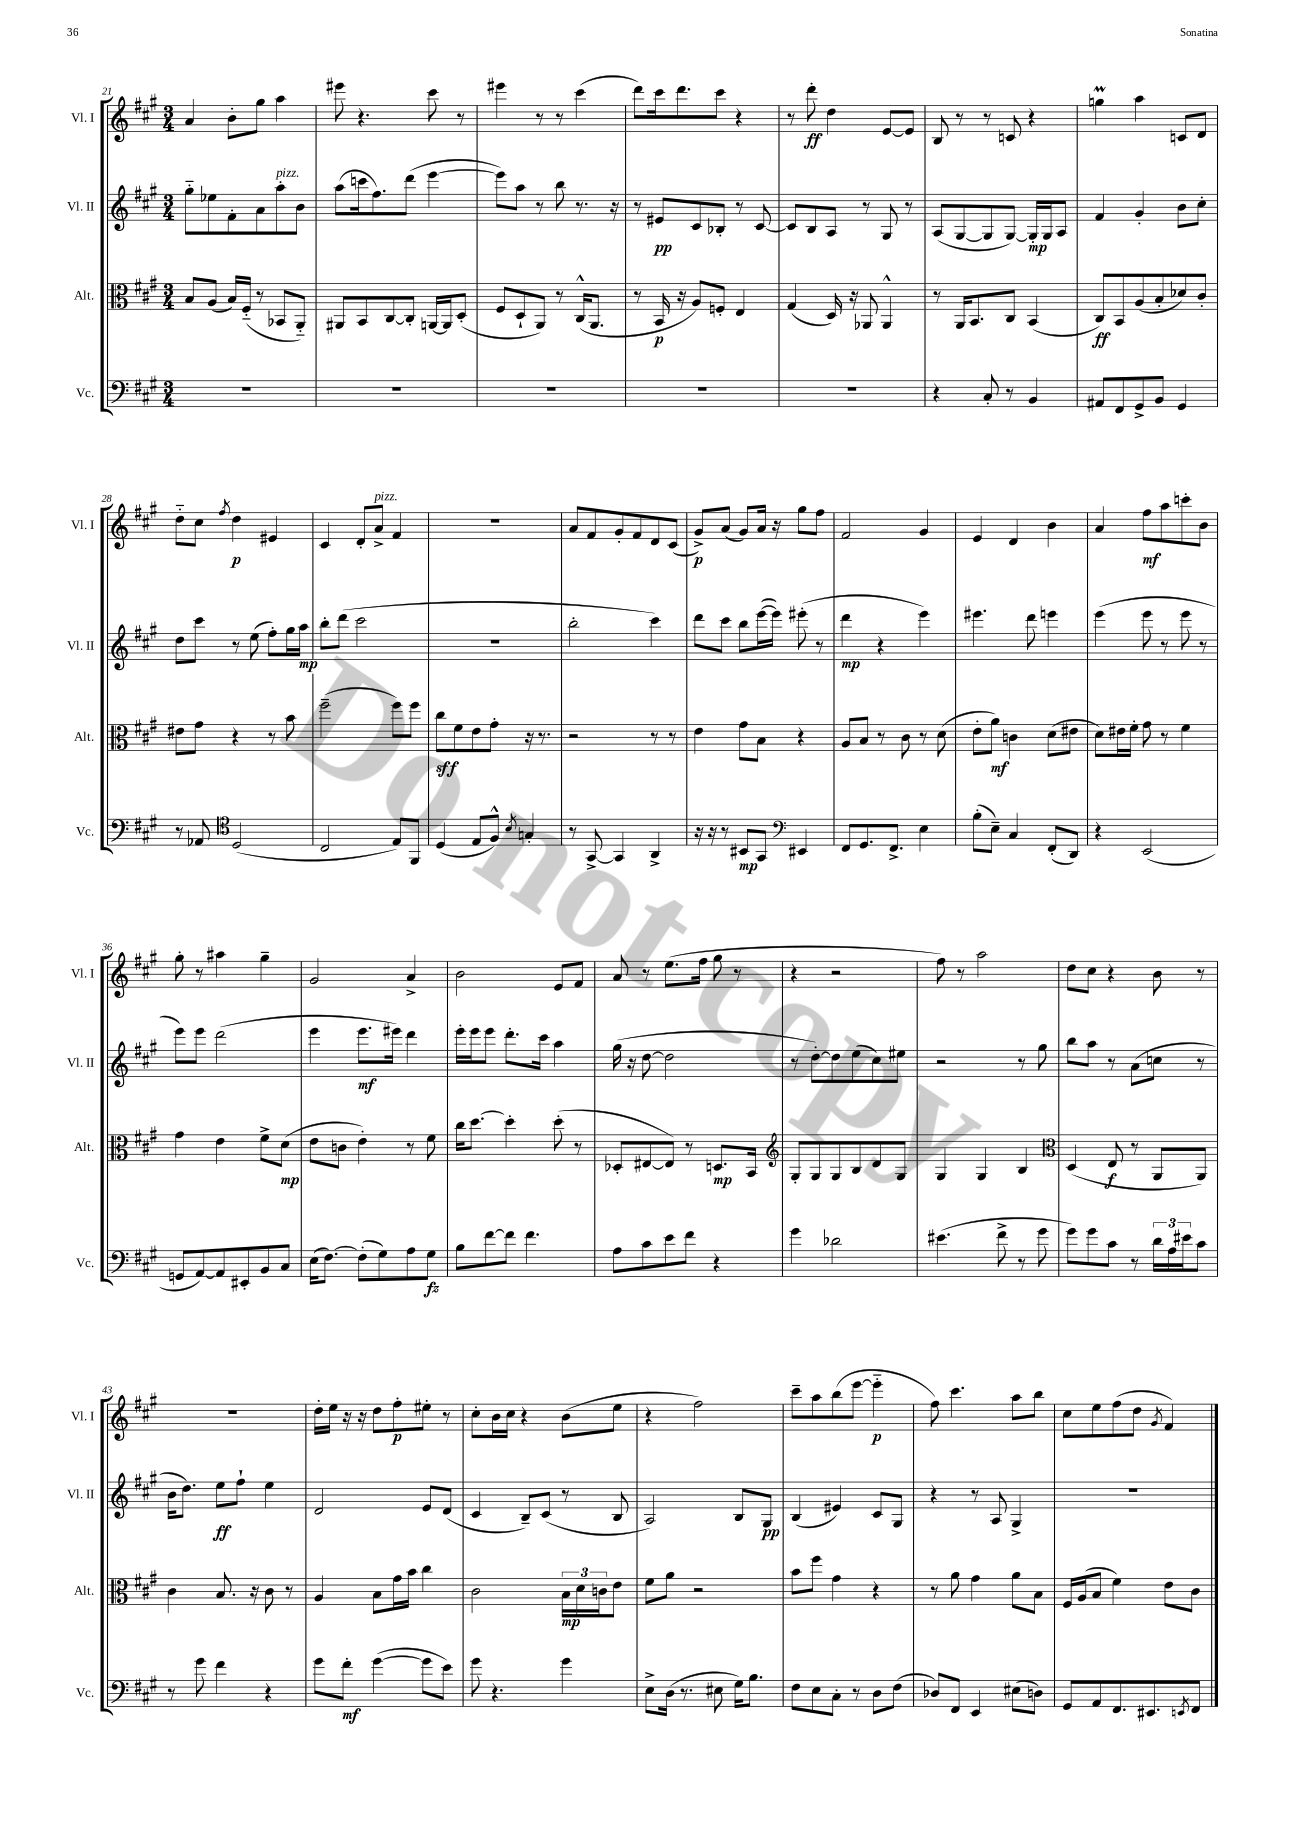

**kern	**dynam	**kern	**dynam	**kern	**dynam	**kern	**dynam
*part4	*part4	*part3	*part3	*part2	*part2	*part1	*part1
*staff4	*staff4	*staff3	*staff3	*staff2	*staff2	*staff1	*staff1
*I"Vc.	*	*I"Alt.	*	*I"Vl. II	*	*I"Vl. I	*
*I'Vc.	*	*I'Alt.	*	*I'Vl. II	*	*I'Vl. I	*
*clefF4	*	*clefC3	*	*clefG2	*	*clefG2	*
*k[f#c#g#]	*	*k[f#c#g#]	*	*k[f#c#g#]	*	*k[f#c#g#]	*
*M3/4	*	*M3/4	*	*M3/4	*	*M3/4	*
=21	=21	=21	=21	=21	=21	=21	=21
2.r	.	8B/L	.	8gg#\L	.	4a/	.
.	.	(8A/J	.	8ee-X\	.	.	.
.	.	16B/LL)	.	8f#'\	.	8b'\L	.
.	.	(16F#/JJ	.	.	.	.	.
.	.	8r	.	8a\	.	8gg#\J	.
!	!	!	!	!LO:TX:a:i:t=pizz.	!	!	!
.	.	8BB-X/L	.	8aa'\	.	4aa\	.
.	.	8AA/J)	.	8b\J	.	.	.
=22	=22	=22	=22	=22	=22	=22	=22
2.r	.	8AA#X/L	.	(8aa\L	.	8eee#X\	.
.	.	8BB/	.	16cccn\k	.	4.r	.
.	.	.	.	8.ff#\)	.	.	.
.	.	[8C#/	.	.	.	.	.
.	.	8C#'/J]	.	(8ddd\J	.	.	.
.	.	[16AAn/LL	.	[4eee\	.	8ccc#\	.
.	.	16AA/J]	.	.	.	.	.
.	.	(8D'/J	.	.	.	8r	.
=23	=23	=23	=23	=23	=23	=23	=23
2.r	.	8F#/L	.	8eee\L])	.	4eee#X\	.
.	.	8D`/	.	8aa\J	.	.	.
.	.	8AA/J)	.	8r	.	8r	.
.	.	8r	.	8bb\	.	8r	.
.	.	(16C#^^/KL	.	8.r	.	(4ccc#\	.
.	.	8.AA/J	.	.	.	.	.
.	.	.	.	16r	.	.	.
=24	=24	=24	=24	=24	=24	=24	=24
2.r	.	8r	.	8r	.	8ddd\L)	.
.	.	16BB/	p	8e#X/L	pp	16ccc#\k	.
.	.	16r	.	.	.	8.ddd\	.
.	.	8A/L)	.	8c#/	.	.	.
.	.	8Fn'/J	.	8B-X'/J	.	8ccc#\J	.
.	.	4E/	.	8r	.	4r	.
.	.	.	.	[8c#/	.	.	.
=25	=25	=25	=25	=25	=25	=25	=25
2.r	.	(4G#/	.	8c#/L]	.	8r	.
.	.	.	.	8B/	.	8ddd'\	ff
.	.	16D/)	.	8A/J	.	4dd\	.
.	.	16r	.	.	.	.	.
.	.	8AA-X/	.	8r	.	.	.
.	.	4AA-^^/	.	8G#/	.	[8e/L	.
.	.	.	.	8r	.	8e/J]	.
=26	=26	=26	=26	=26	=26	=26	=26
4r	.	8r	.	(8A/L	.	8B/	.
.	.	16AA/KL	.	[8G#/	.	8r	.
.	.	8.BB/	.	.	.	.	.
8C#'/	.	.	.	8G#/]	.	8r	.
8r	.	8C#/J	.	[8G#/J)	.	8cn/	.
4BB/	.	(4BB/	.	16G#'/LL]	mp	4r	.
.	.	.	.	16G#/J	.	.	.
.	.	.	.	8A/J	.	.	.
=27	=27	=27	=27	=27	=27	=27	=27
8AA#X/L	.	8C#/L)	ff	4f#/	.	4ggnM\	.
8FF#/	.	8BB/	.	.	.	.	.
8GG#^/	.	(8A/	.	4g#'/	.	4aa\	.
8BB/J	.	8B'/	.	.	.	.	.
4GG#/	.	8d-X/)	.	8b\L	.	8cn/L	.
.	.	8c#'/J	.	8cc#'\J	.	8d/J	.
!!LO:LB:g=z
=28	=28	=28	=28	=28	=28	=28	=28
8r	.	8e#X\L	.	8dd\L	.	8dd\L	.
8AA-X/	.	8g#\J	.	8ccc#\J	.	8cc#\J	.
*clefC4	*	*	*	*	*	*	*
.	.	.	.	.	.	8qff#/	.
(2D/	.	4r	.	8r	.	4dd\	p
.	.	.	.	(8ee\	.	.	.
.	.	8r	.	8ff#'\L)	.	4e#X/	.
.	.	8b\	.	16gg#\L	.	.	.
.	.	.	.	16aa\JJ	mp	.	.
=29	=29	=29	=29	=29	=29	=29	=29
2C#/	.	(2ff#~\	.	8bb'\L	.	4c#/	.
.	.	.	.	(8ddd\J	.	.	.
.	.	.	.	2ccc#\	.	8d'/L	.
!	!	!	!	!	!	!LO:TX:a:i:t=pizz.	!
.	.	.	.	.	.	8a^/J	.
8E/L)	.	8ff#\L)	.	.	.	4f#/	.
8FF#/J	.	8ff#\J	.	.	.	.	.
=30	=30	=30	=30	=30	=30	=30	=30
(4D/	.	8cc#\L	sff	2.r	.	2.r	.
.	.	8f#\	.	.	.	.	.
8E/L	.	8e\	.	.	.	.	.
8F#^^/J)	.	8g#'\J	.	.	.	.	.
8qB/	.	.	.	.	.	.	.
4Gn'/	.	16r	.	.	.	.	.
.	.	8.r	.	.	.	.	.
=31	=31	=31	=31	=31	=31	=31	=31
8r	.	2r	.	2bb'\	.	8a/L	.
[8GG#^/	.	.	.	.	.	8f#/	.
4GG#/]	.	.	.	.	.	8g#'/	.
.	.	.	.	.	.	8f#/	.
4AA^/	.	8r	.	4ccc#\)	.	8d/	.
.	.	8r	.	.	.	(8c#/J	.
=32	=32	=32	=32	=32	=32	=32	=32
16r	.	4e\	.	8ddd\L	.	8g#^/L)	p
16r	.	.	.	.	.	.	.
8r	.	.	.	8ccc#\J	.	(8a/J	.
8BB#X/L	mp	8g#\L	.	8bb\L	.	8g#/L)	.
8GG#/J	.	8B\J	.	([16eee\L	.	16a/Jk	.
.	.	.	.	16eee\JJ])	.	16r	.
*clefF4	*	*	*	*	*	*	*
4EE#X/	.	4r	.	(8eee#X'\	.	8gg#\L	.
.	.	.	.	8r	.	8ff#\J	.
=33	=33	=33	=33	=33	=33	=33	=33
8FF#/L	.	8A/L	.	4ddd\	mp	2f#/	.
8.GG#/	.	8B/J	.	.	.	.	.
.	.	8r	.	4r	.	.	.
8.FF#^/J	.	.	.	.	.	.	.
.	.	8c#\	.	.	.	.	.
4E\	.	8r	.	4eee\)	.	4g#/	.
.	.	(8d\	.	.	.	.	.
=34	=34	=34	=34	=34	=34	=34	=34
(8B'\L	.	8e'\L	.	4.eee#X\	.	4e/	.
8E~\J)	.	8a\J)	mf	.	.	.	.
4C#/	.	4cn\	.	.	.	4d/	.
.	.	.	.	8ddd\	.	.	.
(8FF#'/L	.	(8d\L	.	4eeen\	.	4b\	.
8DD/J)	.	8e#X\J	.	.	.	.	.
=35	=35	=35	=35	=35	=35	=35	=35
4r	.	8d\L)	.	(4eee\	.	4a/	.
.	.	16e#X\L	.	.	.	.	.
.	.	16f#'\JJ	.	.	.	.	.
(2EE/	.	8g#\	.	8eee\	.	8ff#\L	mf
.	.	8r	.	8r	.	8aa\	.
.	.	4f#\	.	8eee\	.	8cccn'\	.
.	.	.	.	8r	.	8b\J	.
!!LO:LB:g=z
=36	=36	=36	=36	=36	=36	=36	=36
8GGn/L	.	4g#\	.	8eee\L)	.	8gg#'\	.
[8AA/)	.	.	.	8eee\J	.	8r	.
8AA/]	.	4e\	.	(2ddd\	.	4aa#X\	.
8EE#X'/	.	.	.	.	.	.	.
8BB/	.	8f#^\L	.	.	.	4gg#~\	.
8C#/J	.	(8d\J	mp	.	.	.	.
=37	=37	=37	=37	=37	=37	=37	=37
(16E\KL	.	8e\L	.	4eee\	.	2g#/	.
[8.F#\J)	.	.	.	.	.	.	.
.	.	8cn\J	.	.	.	.	.
(8F#'\L]	.	4e'\)	.	8.eee\L	mf	.	.
8G#\)	.	.	.	.	.	.	.
.	.	.	.	16eee#X\Jk)	.	.	.
8A\	.	8r	.	4ddd\	.	4a^/	.
8G#\J	fz	8f#\	.	.	.	.	.
=38	=38	=38	=38	=38	=38	=38	=38
8B\L	.	16cc#\KL	.	16eee'\LL	.	2b\	.
.	.	[8.dd\J	.	16eee\J	.	.	.
[8f#\	.	.	.	8eee\J	.	.	.
8f#\J]	.	4dd'\]	.	8.ddd'\L	.	.	.
4.f#\	.	.	.	.	.	.	.
.	.	.	.	16ccc#\Jk	.	.	.
.	.	(8dd'\	.	4aa\	.	8e/L	.
.	.	8r	.	.	.	8f#/J	.
=39	=39	=39	=39	=39	=39	=39	=39
8A\L	.	8D-X'/L	.	(16gg#\	.	8a/	.
.	.	.	.	16r	.	.	.
8c#\	.	[8E#X/	.	[8dd\	.	8r	.
8e\	.	8E#/J])	.	2dd\]	.	(8.ee\L	.
8f#\J	.	8r	.	.	.	.	.
.	.	.	.	.	.	16ff#\Jk	.
4r	.	8.Dn/L	mp	.	.	8gg#\	.
.	.	.	.	.	.	8r	.
.	.	16BB/Jk	.	.	.	.	.
=40	=40	=40	=40	=40	=40	=40	=40
*	*	*clefG2	*	*	*	*	*
4g#\	.	8G#'/L	.	8r	.	4r	.
.	.	8G#/	.	[8dd'\L)	.	.	.
2d-X\	.	8G#/	.	8dd\]	.	2r	.
.	.	8B/	.	(8ee\	.	.	.
.	.	8d/	.	8cc#\)	.	.	.
.	.	8G#/J	.	8ee#X\J	.	.	.
=41	=41	=41	=41	=41	=41	=41	=41
(4.e#X\	.	4G#/	.	2r	.	8ff#\)	.
.	.	.	.	.	.	8r	.
.	.	4G#/	.	.	.	2aa\	.
8f#^\	.	.	.	.	.	.	.
8r	.	4B/	.	8r	.	.	.
8g#\	.	.	.	8gg#\	.	.	.
=42	=42	=42	=42	=42	=42	=42	=42
*	*	*clefC3	*	*	*	*	*
8g#\L)	.	(4D/	.	8bb\L	.	8dd\L	.
8g#\	.	.	.	8aa\J	.	8cc#\J	.
8c#\J	.	8E/	f	8r	.	4r	.
8r	.	8r	.	(8a\L	.	.	.
24d\LL	.	8AA/L	.	8ccn\J	.	8b\	.
24A\	.	.	.	.	.	.	.
24e#X\J	.	.	.	.	.	.	.
8c#\J	.	8AA/J)	.	8r	.	8r	.
!!LO:LB:g=z
=43	=43	=43	=43	=43	=43	=43	=43
8r	.	4c#\	.	16b\KL	.	2.r	.
.	.	.	.	8.dd\J)	.	.	.
8g#\	.	.	.	.	.	.	.
4f#\	.	8.B/	.	8ee\L	ff	.	.
.	.	.	.	8ff#`\J	.	.	.
.	.	16r	.	.	.	.	.
4r	.	8c#\	.	4ee\	.	.	.
.	.	8r	.	.	.	.	.
=44	=44	=44	=44	=44	=44	=44	=44
8g#\L	.	4A/	.	2d/	.	16dd'\LL	.
.	.	.	.	.	.	16ee\JJ	.
8f#'\J	mf	.	.	.	.	16r	.
.	.	.	.	.	.	16r	.
([4g#\	.	8B\L	.	.	.	8dd\L	.
.	.	16g#\L	.	.	.	8ff#'\	p
.	.	16b\JJ	.	.	.	.	.
8g#\L]	.	4cc#\	.	8e/L	.	8ee#X'\J	.
8e\J)	.	.	.	(8d/J	.	8r	.
=45	=45	=45	=45	=45	=45	=45	=45
8g#\	.	2c#\	.	4c#/	.	8cc#'\L	.
4.r	.	.	.	.	.	16b\L	.
.	.	.	.	.	.	16cc#\JJ	.
.	.	.	.	8B~/L)	.	4r	.
.	.	.	.	(8c#/J	.	.	.
4g#\	.	24B\LL	mp	8r	.	(8b\L	.
.	.	24d\	.	.	.	.	.
.	.	24cn\J	.	.	.	.	.
.	.	8e\J	.	8B/	.	8ee\J	.
=46	=46	=46	=46	=46	=46	=46	=46
8E^\L	.	8f#\L	.	2A/)	.	4r	.
(16D\Jk	.	8a\J	.	.	.	.	.
8.r	.	.	.	.	.	.	.
.	.	2r	.	.	.	2ff#\)	.
8E#X\	.	.	.	.	.	.	.
16G#\KL)	.	.	.	8B/L	.	.	.
8.B\J	.	.	.	.	.	.	.
.	.	.	.	8G#/J	pp	.	.
=47	=47	=47	=47	=47	=47	=47	=47
8F#\L	.	8b\L	.	(4B/	.	8ccc#~\L	.
8E\	.	8ff#\J	.	.	.	8aa\	.
8C#'\J	.	4g#\	.	4e#X/)	.	(8bb\	.
8r	.	.	.	.	.	[8eee\J	.
8D\L	.	4r	.	8c#/L	.	4eee\]	p
(8F#\J	.	.	.	8G#/J	.	.	.
=48	=48	=48	=48	=48	=48	=48	=48
8D-X/L)	.	8r	.	4r	.	8ff#\)	.
8FF#/J	.	8a\	.	.	.	4.ccc#\	.
4EE/	.	4g#\	.	8r	.	.	.
.	.	.	.	8A/	.	.	.
(8E#X\L	.	8a\L	.	4G#^/	.	8aa\L	.
8Dn\J)	.	8B\J	.	.	.	8bb\J	.
=49	=49	=49	=49	=49	=49	=49	=49
8GG#/L	.	16F#/LL	.	2.r	.	8cc#\L	.
.	.	(16A/J	.	.	.	.	.
8AA/	.	8B/J	.	.	.	8ee\	.
8.FF#/	.	4f#\)	.	.	.	(8ff#\	.
.	.	.	.	.	.	8dd\J	.
8.EE#X/	.	.	.	.	.	.	.
.	.	.	.	.	.	8qg#/	.
.	.	8e\L	.	.	.	4f#/)	.
8qEEn/	.	.	.	.	.	.	.
8FF#/J	.	8c#\J	.	.	.	.	.
==	==	==	==	==	==	==	==
*-	*-	*-	*-	*-	*-	*-	*-
